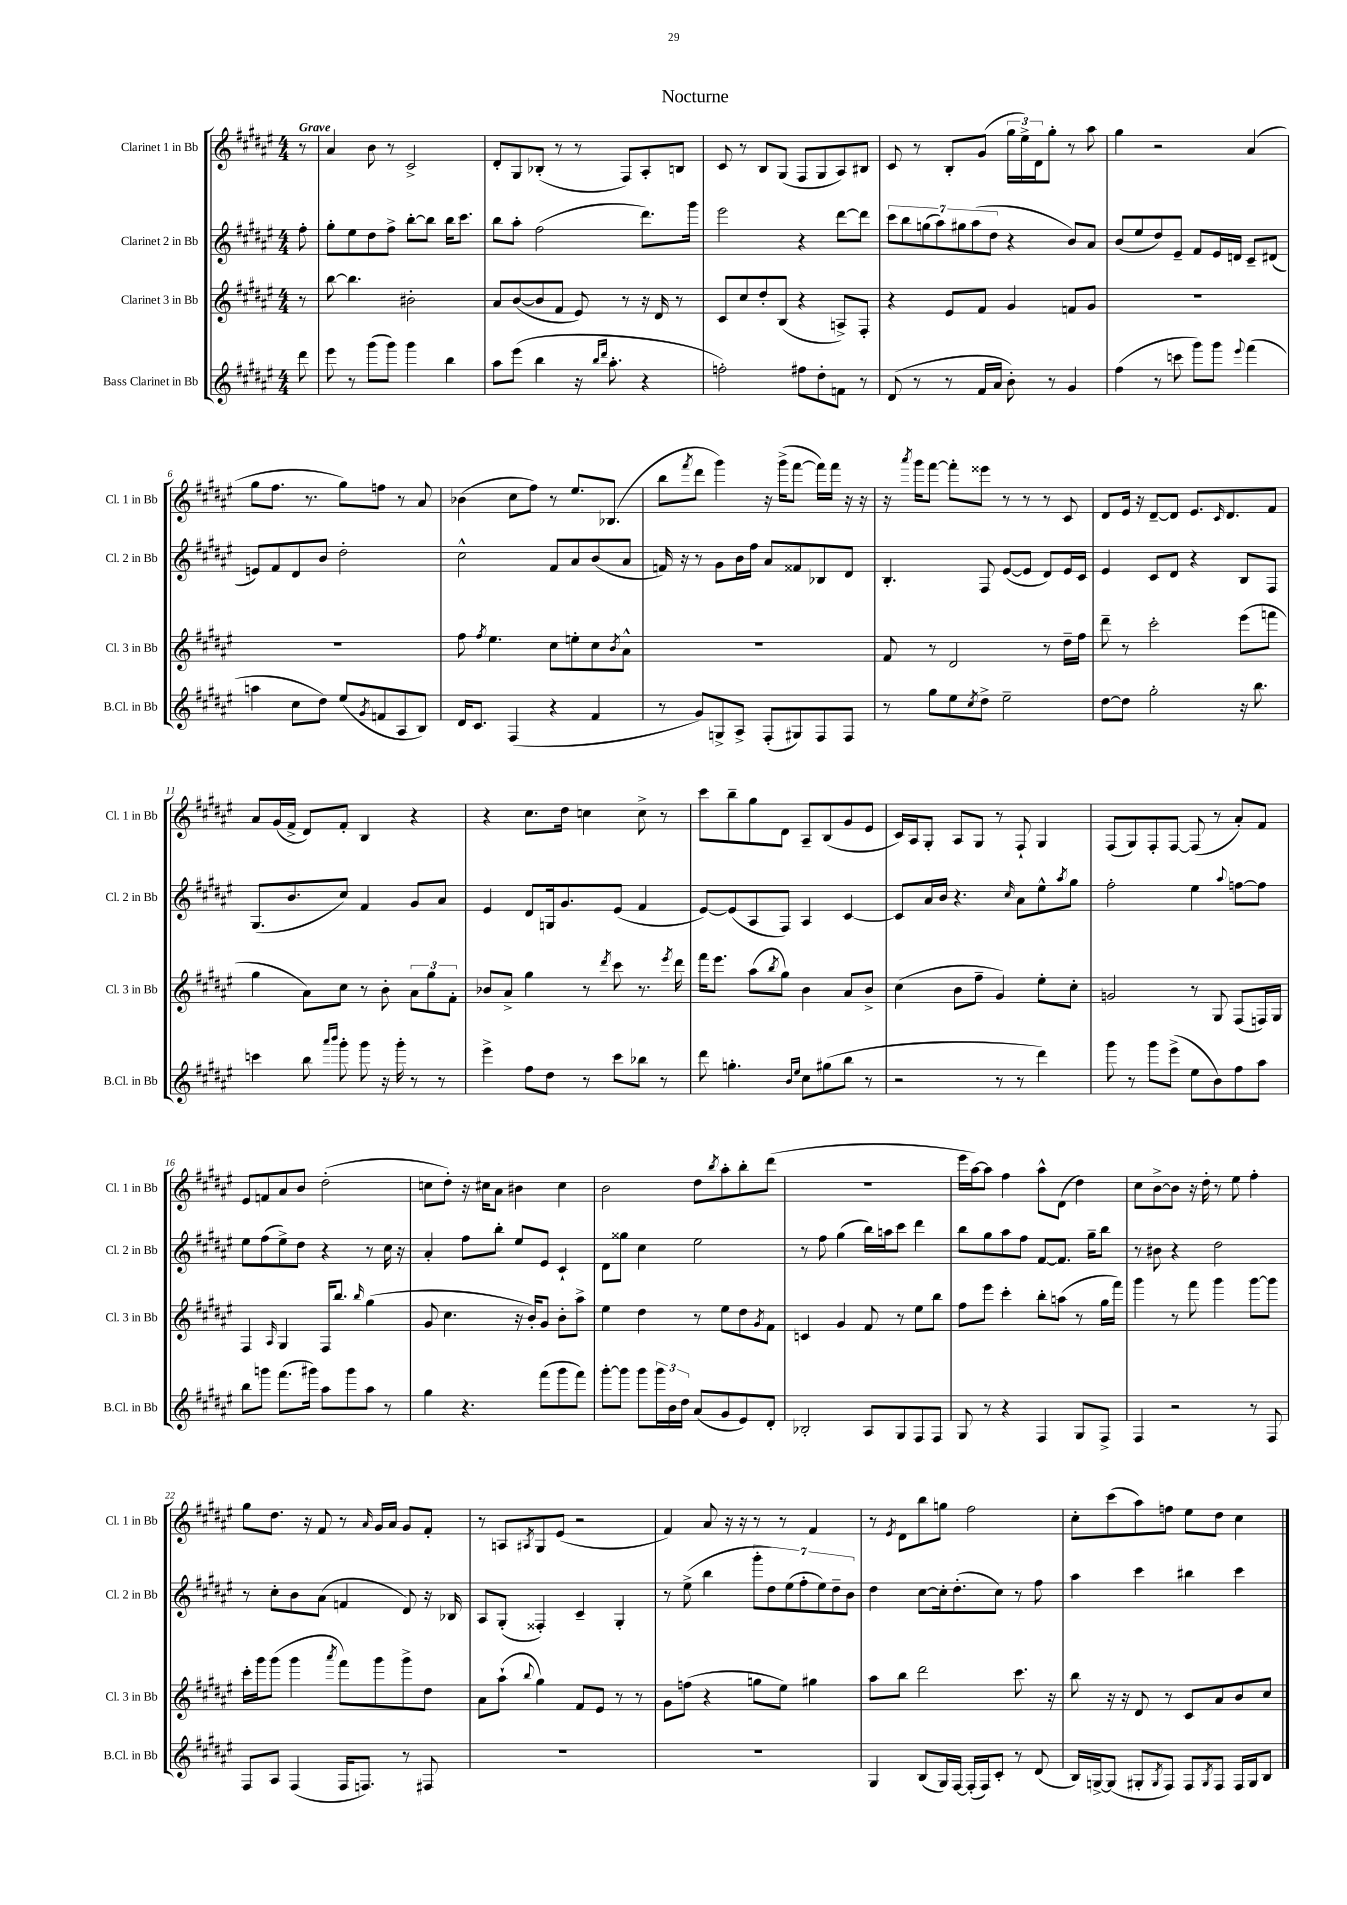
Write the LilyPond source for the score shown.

\header { title = "Nocturne" }
<<
\new StaffGroup <<
\new Staff = "s0" \with { instrumentName = "Clarinet 1 in Bb" shortInstrumentName = "Cl. 1 in Bb" } {
    \clef treble \key fis \major \numericTimeSignature \time 4/4 \partial 8 \tempo "Grave"
    r8 |
    ais'4 b'8 r8 cis'2-> |
    dis'8-. gis8 bes8-.( r8 r8 fis8) ais8-. b8 |
    cis'8 r8 b8 gis8( fis8 gis8 ais8) bis8 |
    cis'8 r8 b8-. gis'8( \tuplet 3/2 { gis''16 eis''16->) dis'16 } gis''8-. r8 ais''8 |
    gis''4 r2 ais'4( |
    gis''8 fis''8. r8. gis''8) f''8 r8 ais'8 |
    bes'4( cis''8 fis''8) r8 eis''8. bes8.( |
    b''8 \acciaccatura { fis'''8 } dis'''8 gis'''4) r16 gis'''16->( fis'''8~ fis'''16) fis'''16 r16 r16 |
    r16 \acciaccatura { ais'''8 } gis'''16 fis'''8~ fis'''8-. eisis'''8 r8 r8 r8 cis'8 |
    dis'8 eis'16 r16 dis'8~-- dis'8 eis'8. \grace { cis'16 } dis'8. fis'8 |
    ais'8 gis'16( fis'16-> dis'8) fis'8-. b4 r4 |
    r4 cis''8. dis''16 c''4 c''8-> r8 |
    cis'''8 b''8-- gis''8 dis'8 ais8-- b8( gis'8 eis'8 |
    cis'16) ais16 gis8-. ais8 gis8 r8 fis8-! gis4 |
    fis8( gis8) fis8-. fis8~ fis8( r8 ais'8-.) fis'8 |
    eis'8 f'8 ais'8 b'8 dis''2-.( |
    c''8 dis''8-.) r16 cis''16 ais'8 bis'4 cis''4 |
    b'2 dis''8 \acciaccatura { b''8 } ais''8-. b''8-. dis'''8( |
    R1 |
    eis'''16 ais''16~) ais''8 fis''4 ais''8-^ dis'8( dis''4) |
    cis''8 b'8~-> b'8 r16 dis''16-. r8 eis''8 fis''4-. |
    gis''8 dis''8. r16 fis'8 r8 \grace { ais'16 } gis'16 ais'16 gis'8 fis'8-. |
    r8 a8 \acciaccatura { ais8 } gis8 eis'8( r2 |
    fis'4) ais'8 r16 r16 r8 r8 fis'4 |
    r8 \acciaccatura { eis'8 } dis'8 b''8 g''8 fis''2 |
    cis''8-. cis'''8( ais''8) f''8 eis''8 dis''8 cis''4 \bar "|." |
}
\new Staff = "s1" \with { instrumentName = "Clarinet 2 in Bb" shortInstrumentName = "Cl. 2 in Bb" } {
    \clef treble \key fis \major \numericTimeSignature \time 4/4 \partial 8
    fis''8-. |
    gis''8-. eis''8 dis''8 fis''8-> b''8~-. b''8 b''16 cis'''8. |
    b''8 ais''8-. fis''2( dis'''8.) gis'''16 |
    eis'''2 r4 dis'''8~ dis'''8 |
    \tuplet 7/4 { cis'''8 b''8 g''8( ais''8) gis''8 ais''8( dis''8 } r4 b'8) ais'8 |
    b'8( eis''8 dis''8) eis'8-- fis'8 eis'16 d'16 cis'8-- dis'8( |
    e'8) fis'8 dis'8 b'8 dis''2-. |
    cis''2-^ fis'8 ais'8 b'8( ais'8 |
    f'16) r16 r8 gis'8 b'16 fis''16 ais'8 fisis'8 bes8 dis'8 |
    b4.-. fis8 eis'8~( eis'8 dis'8) eis'16 cis'16 |
    eis'4 cis'8 dis'8 r4 b8 fis8 |
    gis8.( b'8. cis''8) fis'4 gis'8 ais'8 |
    eis'4 dis'8 g16 gis'8. eis'8( fis'4 |
    eis'8~) eis'8( ais8 fis8) ais4 cis'4~ |
    cis'8 ais'16 b'16 r4. \grace { cis''16 } ais'8 eis''8-^ \acciaccatura { ais''8 } gis''8 |
    fis''2-. eis''4 \appoggiatura { ais''8 } f''8~ f''8 |
    eis''8 fis''8( eis''8->) dis''8 r4 r8 cis''16 r16 |
    ais'4-. fis''8 b''8-. eis''8 eis'8 cis'4-! |
    dis'8 gisis''8 cis''4 eis''2 |
    r8 fis''8 gis''4( b''16) a''16 cis'''8 dis'''4 |
    b''8 gis''8 ais''8 fis''8 fis'8~ fis'8. gis''16-- b''8 |
    r8 bis'8 r4 dis''2 |
    r8 cis''8-. b'8 ais'8( f'4 dis'8) r16 bes16 |
    ais8 gis8-.( fisis4-.) cis'4-- gis4-. |
    r8 eis''8->( b''4 \tuplet 7/4 { gis'''8-. dis''8) eis''8( fis''8-. eis''8) dis''8-- b'8 } |
    dis''4 cis''8~ cis''16-. dis''8.-.( cis''8) r8 fis''8 |
    ais''4 cis'''4 bis''4 cis'''4 \bar "|." |
}
\new Staff = "s2" \with { instrumentName = "Clarinet 3 in Bb" shortInstrumentName = "Cl. 3 in Bb" } {
    \clef treble \key fis \major \numericTimeSignature \time 4/4 \partial 8
    r8 |
    b''8~ b''4. bis'2-. |
    ais'8 b'8~( b'8 fis'8 eis'8) r8 r16 dis'16 r8 |
    cis'8 cis''8 dis''8-. b8( r4 a8->) fis8-. |
    r4 eis'8 fis'8 gis'4 f'8 gis'8 |
    R1 |
    R1 |
    fis''8 \acciaccatura { fis''8 } eis''4. cis''8 e''8-. cis''8 \acciaccatura { b'8 } ais'8-^ |
    R1 |
    fis'8 r8 dis'2 r8 dis''16-- fis''16 |
    dis'''8-- r8 cis'''2-. eis'''8( f'''8 |
    gis''4 ais'8) cis''8 r8 b'8-. \tuplet 3/2 { ais'8 gis''8 fis'8-. } |
    bes'8 ais'8-> gis''4 r8 \acciaccatura { dis'''8 } cis'''8 r8. \acciaccatura { eis'''8 } dis'''16 |
    fis'''16 eis'''8. ais''8( \acciaccatura { b''8 } gis''8) b'4 ais'8 b'8-> |
    cis''4( b'8 fis''8-- gis'4) eis''8-. cis''8-. |
    g'2 r8 gis8 fis8( f16) gis16 |
    fis4 \grace { ais16 } gis4 fis16 b''8. \grace { b''16 } gis''4( |
    gis'8 cis''4. r16 b'16-.) gis'8 b'8-. ais''8-> |
    eis''4 dis''4 r8 eis''8 dis''8 \acciaccatura { gis'8 } fis'8 |
    c'4 gis'4 fis'8 r8 eis''8 b''8 |
    fis''8 eis'''8 cis'''4-. b''8-. a''8( r8 gis''16 fis'''16) |
    gis'''4 r8 fis'''8 gis'''4 gis'''8~ gis'''8 |
    cis'''16-. gis'''16 gis'''8( gis'''4 \acciaccatura { ais'''8 } fis'''8) gis'''8 gis'''8-> dis''8 |
    ais'8 ais''8-!( \appoggiatura { b''8 } gis''4) fis'8 eis'8 r8 r8 |
    gis'8 f''8( r4 g''8 eis''8) gis''4 |
    ais''8 b''8 dis'''2 cis'''8. r16 |
    b''8 r16 r16 dis'8 r8 cis'8 ais'8 b'8 cis''8 \bar "|." |
}
\new Staff = "s3" \with { instrumentName = "Bass Clarinet in Bb" shortInstrumentName = "B.Cl. in Bb" } {
    \clef treble \key fis \major \numericTimeSignature \time 4/4 \partial 8
    dis'''8 |
    eis'''8 r8 gis'''8( gis'''8) gis'''4 b''4 |
    ais''8 eis'''8( b''4 r16 \grace { b''16 dis'''16 } ais''8.-. r4 |
    f''2-.) fis''8 dis''8-. f'8 r8 |
    dis'8( r8 r8 fis'16 ais'16 b'8-.) r8 gis'4 |
    fis''4( r8 c'''8 gis'''8) gis'''8 \appoggiatura { eis'''8 } fis'''4( |
    a''4 cis''8 dis''8) eis''8( \acciaccatura { gis'8 } f'8 ais8 b8) |
    dis'16 cis'8. fis4( r4 fis'4 |
    r8 gis'8) g8-> ais8-> fis8-.( gis8) fis8 fis8 |
    r8 gis''8 eis''8 \acciaccatura { cis''8 } dis''8-> eis''2-- |
    dis''8~ dis''8 gis''2-. r16 b''8. |
    c'''4 b''8 \grace { ais'''16 b'''16 } gis'''8-. gis'''8 r16 gis'''16-. r8 r8 |
    eis'''4-> fis''8 dis''8 r8 cis'''8 bes''8 r8 |
    dis'''8 g''4.-. \grace { b'16 eis''16 } cis''8 gis''8( b''8 r8 |
    r2 r8 r8 dis'''4) |
    gis'''8 r8 gis'''8 eis'''8->( eis''8 b'8) fis''8 ais''8 |
    b''8 g'''8 fis'''8.( gis'''16) ais''8 gis'''8 ais''8 r8 |
    gis''4 r4. fis'''8( gis'''8 fis'''8) |
    gis'''8~-. gis'''8 gis'''8 \tuplet 3/2 { gis'''16 b'16 dis''16 } ais'8( gis'8 eis'8) dis'8-. |
    bes2-. ais8 gis8 fis8 fis8 |
    gis8 r8 r4 fis4 gis8 fis8-> |
    fis4 r2 r8 fis8 |
    fis8 ais8 fis4( fis16 f8.) r8 fis8 |
    R1 |
    R1 |
    gis4 b8( gis16) fis16~ fis16-.( fis16) cis'8-. r8 dis'8( |
    b16) g16~-> g8( gis8-. \acciaccatura { gis8 } fis8) fis8 \acciaccatura { gis8 } fis8 fis16 gis16 b8 \bar "|." |
}
>>
>>
